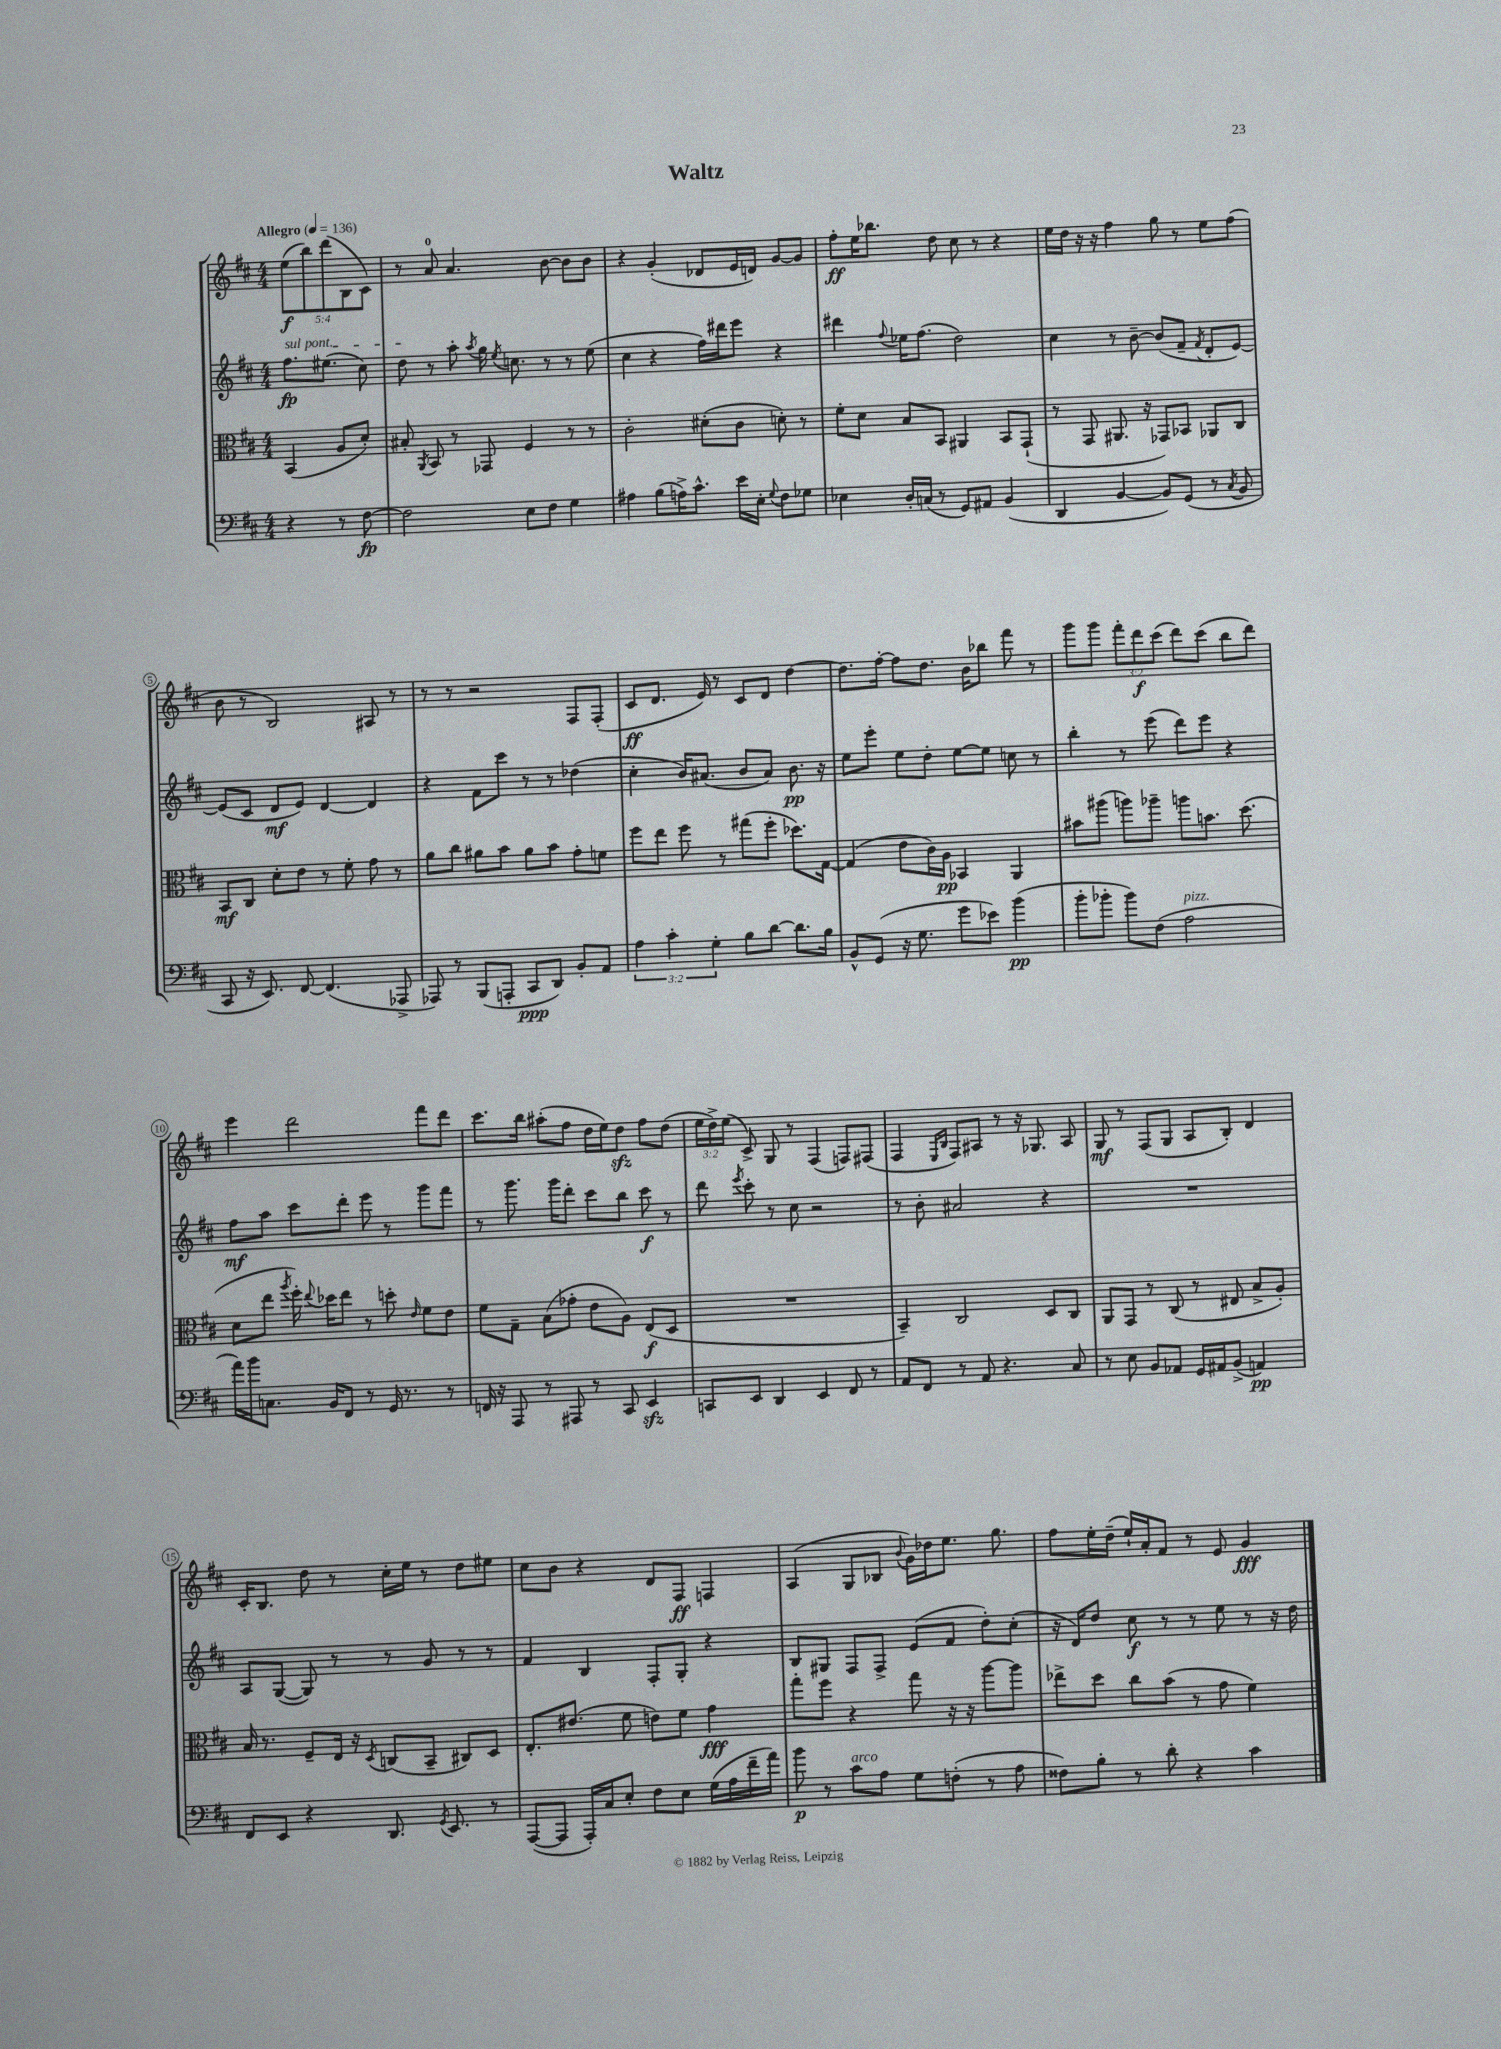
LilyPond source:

\header { title = "Waltz" }
<<
\new StaffGroup <<
\new Staff = "s0" {
    \clef treble \key d \major \numericTimeSignature \time 4/4 \override Staff.TupletNumber.text = #tuplet-number::calc-fraction-text \partial 2 \tempo "Allegro" 4 = 136
    \autoBeamOff \tuplet 5/4 { e''8[\f( b''8) d'''8( b8 cis'8]) } |
    r8 a'8-0 a'4. b'8~ b'8[ b'8] |
    r4 g'4-.( des'8[ e'16 d'16]) g'8[~ g'8] |
    fis''8[-.\ff e''16 bes''8.] d''8 cis''8 r8 r4 |
    e''16[ d''16] r16 r16 fis''4 g''8 r8 e''8[ fis''8]( |
    b'8 r8 b2) ais8 r8 |
    r8 r8 r2 fis8[ fis8]-.( |
    cis'8[\ff d'8.] e'16) r8 cis'8[ d'8] d''4~ |
    d''8.[ fis''16]~-. fis''8[ d''8.] b'16[ bes''8] fis'''8 r8 |
    g'''8[ g'''8] \tuplet 3/2 { fis'''8[-. d'''8\f cis'''8]( } d'''8[) cis'''8]( b''8[ d'''8]) |
    e'''4 d'''2 fis'''8[ d'''8] |
    cis'''8.[ b''16] ais''8[-.( fis''8] d''16[ e''16) d''8]\sfz fis''8[ d''8]( |
    \tuplet 3/2 { e''16[ d''16->) e''16]( } cis'8->) g8 r8 fis4( f8[) fis8]( |
    fis4 \grace { e16[ b16] } fis8[) ais8] r8 r16 ges8. ais8 |
    g8\mf r8 fis8[( g8] a8[ b8]-.) d'4 |
    cis'16[-. b8.] d''8 r8 cis''16[-. e''16] r8 d''8[ eis''8] |
    cis''8[ b'8] r4 d'8[ fis8]\ff f4 |
    a4( g8[ bes8] \appoggiatura { b'8 } g'16[) des''16 e''8.] g''8. |
    fis''8[ e''16-. d''16]--( e''16[-!) a'16-. fis'8] r8 e'8 g'4\fff \bar "|." |
}
\new Staff = "s1" {
    \clef treble \key d \major \numericTimeSignature \time 4/4 \partial 2
    \autoBeamOff \once \override TextSpanner.bound-details.left.text = \markup { \italic "sul pont." } fis''8.[\fp\startTextSpan eis''8.]( cis''8) |
    d''8\stopTextSpan r8 a''8-. \acciaccatura { a''8 } g''16 \acciaccatura { e''8 } c''8. r8 r8 e''8( |
    cis''4 r4 fis''16[) dis'''16 e'''8] r4 |
    dis'''4 \appoggiatura { fis''8 } ees''16[ fis''8.]( d''2) |
    cis''4 r8 b'8~-- b'8[( fis'8]-- \acciaccatura { fis'8 } d'8[-. e'8]~) |
    e'8[( cis'8] d'8[\mf e'8]) d'4~ d'4 |
    r4 fis'8[ cis'''8] r8 r8 des''4( |
    cis''4-. b'16[) ais'8.]( b'8[ ais'8]) b'8.\pp r16 |
    e''8[ e'''8]-. e''8[ d''8]-. e''8[~ e''8] c''8 r8 |
    b''4-. r8 e'''8( d'''8[) e'''8] r4 |
    fis''8[\mf a''8] cis'''8[ d'''8]-. e'''8 r8 g'''8[ fis'''8] |
    r8 g'''8. g'''16[ d'''8]-. cis'''8[ b''8] cis'''8\f r8 |
    d'''8 \acciaccatura { e'''8 } cis'''8-. r8 cis''8 r2 |
    r8 b'8-. ais'2 r4 |
    R1 |
    a8[ g8]~( g8) r8 r8 g'8 r8 r8 |
    fis'4 b4 fis8[-. g8]-. r4 |
    b8[ gis8] fis8[ fis8]-> e'8[( fis'8] d''8[-.) cis''8]-.( |
    r16 d'16[) d''8] cis''8\f r8 r8 e''8 r8 r16 d''16 \bar "|." |
}
\new Staff = "s2" {
    \clef alto \key d \major \numericTimeSignature \time 4/4 \partial 2
    \autoBeamOff b,4( a8[ d'8]-.) |
    bis8-. \acciaccatura { a,8 } b,8 r8 ges,8 fis4 r8 r8 |
    cis'2-. dis'8[-.( cis'8] d'8-.) r8 |
    fis'8[-. d'8] b8[ b,8] ais,4 b,8[ g,8]-!( |
    r8 g,8 ais,8. r16 ges,8[) bes,8] aes,8[ cis8] |
    b,8[\mf cis8] d'8[-. e'8] r8 fis'8-. g'8 r8 |
    a'8[ cis''8] ais'8[ b'8] ais'8[ b'8] g'8[-. f'8] |
    fis''8[ e''8] fis''8 r8 gis''8[( fis''8]-. des''8.[) g16]~ |
    g4( e'8[ cis'16) a16]\pp bes,4 a,4 |
    bis'8[ ais''8]( a''8[) aes''8]-- a''8[ b'8.] d''8.( |
    d'8[ e''8] \acciaccatura { a''8 } fis''16-.) \appoggiatura { e''8 } des''16[ e''8] r8 d''8-. \grace { e'16 } fis'8[ e'8] |
    fis'8[ g8]-- b8[( ges'8]-. e'8[ a8]) e8[\f( d8] |
    R1 |
    b,4--) cis2 d8[ cis8] |
    a,8[ g,8] r8 cis8( r8 eis8 b8[-> a8]-.) |
    b16 r8. fis8[-- e16] r16 \acciaccatura { d8 } c8[( b,8]-- cis8[) d8] |
    e8.[-. eis'8.]( fis'8 e'8[) fis'8] g'4\fff |
    g''8[-. fis''8] r4 g''8 r16 r16 a''8[~ a''8] |
    ees''8[-> d''8] cis''8[ b'8]( r8 g'8 fis'4) \bar "|." |
}
\new Staff = "s3" {
    \clef bass \key d \major \numericTimeSignature \time 4/4 \override Staff.TupletNumber.text = #tuplet-number::calc-fraction-text \partial 2
    \autoBeamOff r4 r8 fis8~\fp |
    fis2 e8[ fis8] g4 |
    ais4 b8[( a16->) cis'8.]-^ e'16[ e16]-. \appoggiatura { g8 } fis8[ ges8] |
    ees4 d16[-. c16]( r8 g,8[) ais,8] b,4( |
    d,4 b,4~ b,8[) g,8]( r8 \acciaccatura { cis8 } b,8 |
    cis,8 r16 e,8.) fis,8~ fis,4.( aes,,8-> |
    aes,,8) r8 b,,8[( a,,8]-. cis,8[\ppp d,8]) b,8[-. a,8] |
    \tuplet 3/2 { a4 cis'4-. g4-. } b8[ d'8]~ d'8.[ b16] |
    b,8[-^ g,8]( r16 g8. g'8[ ees'8]) b'4\pp( |
    b'8[-. bes'8]-. bes'8[) fis8]( a2^\markup { \italic "pizz." } |
    a'16[) b'16 c8.] b,16[ fis,8] r8 g,16 r8. r8 |
    f,16 r16 a,,8 r8 ais,,8 r8 cis,8 e,4\sfz |
    c,8[ e,8] d,4 e,4 fis,8 r8 |
    a,8[ fis,8] r8 a,8 r4. cis8 |
    r8 e8 b,8[ aes,8] g,16[ ais,16 b,8]->( a,4\pp) |
    fis,8[ e,8] r4 d,8. \acciaccatura { g,8 } e,8. r8 |
    a,,8[~( a,,8] a,,16[-.) cis16 e8]-. fis8[ e8] g16[( a16 fis'16-- a'16]) |
    b'8\p r8 cis'8[^\markup { \italic "arco" } a8] g8[ f8]-.( r8 a8 |
    fisis8[) b8]-. r8 d'8-. r4 cis'4 \bar "|." |
}
>>
>>
\layout { \context { \Score \override BarNumber.stencil = #(make-stencil-circler 0.1 0.3 ly:text-interface::print) } }
